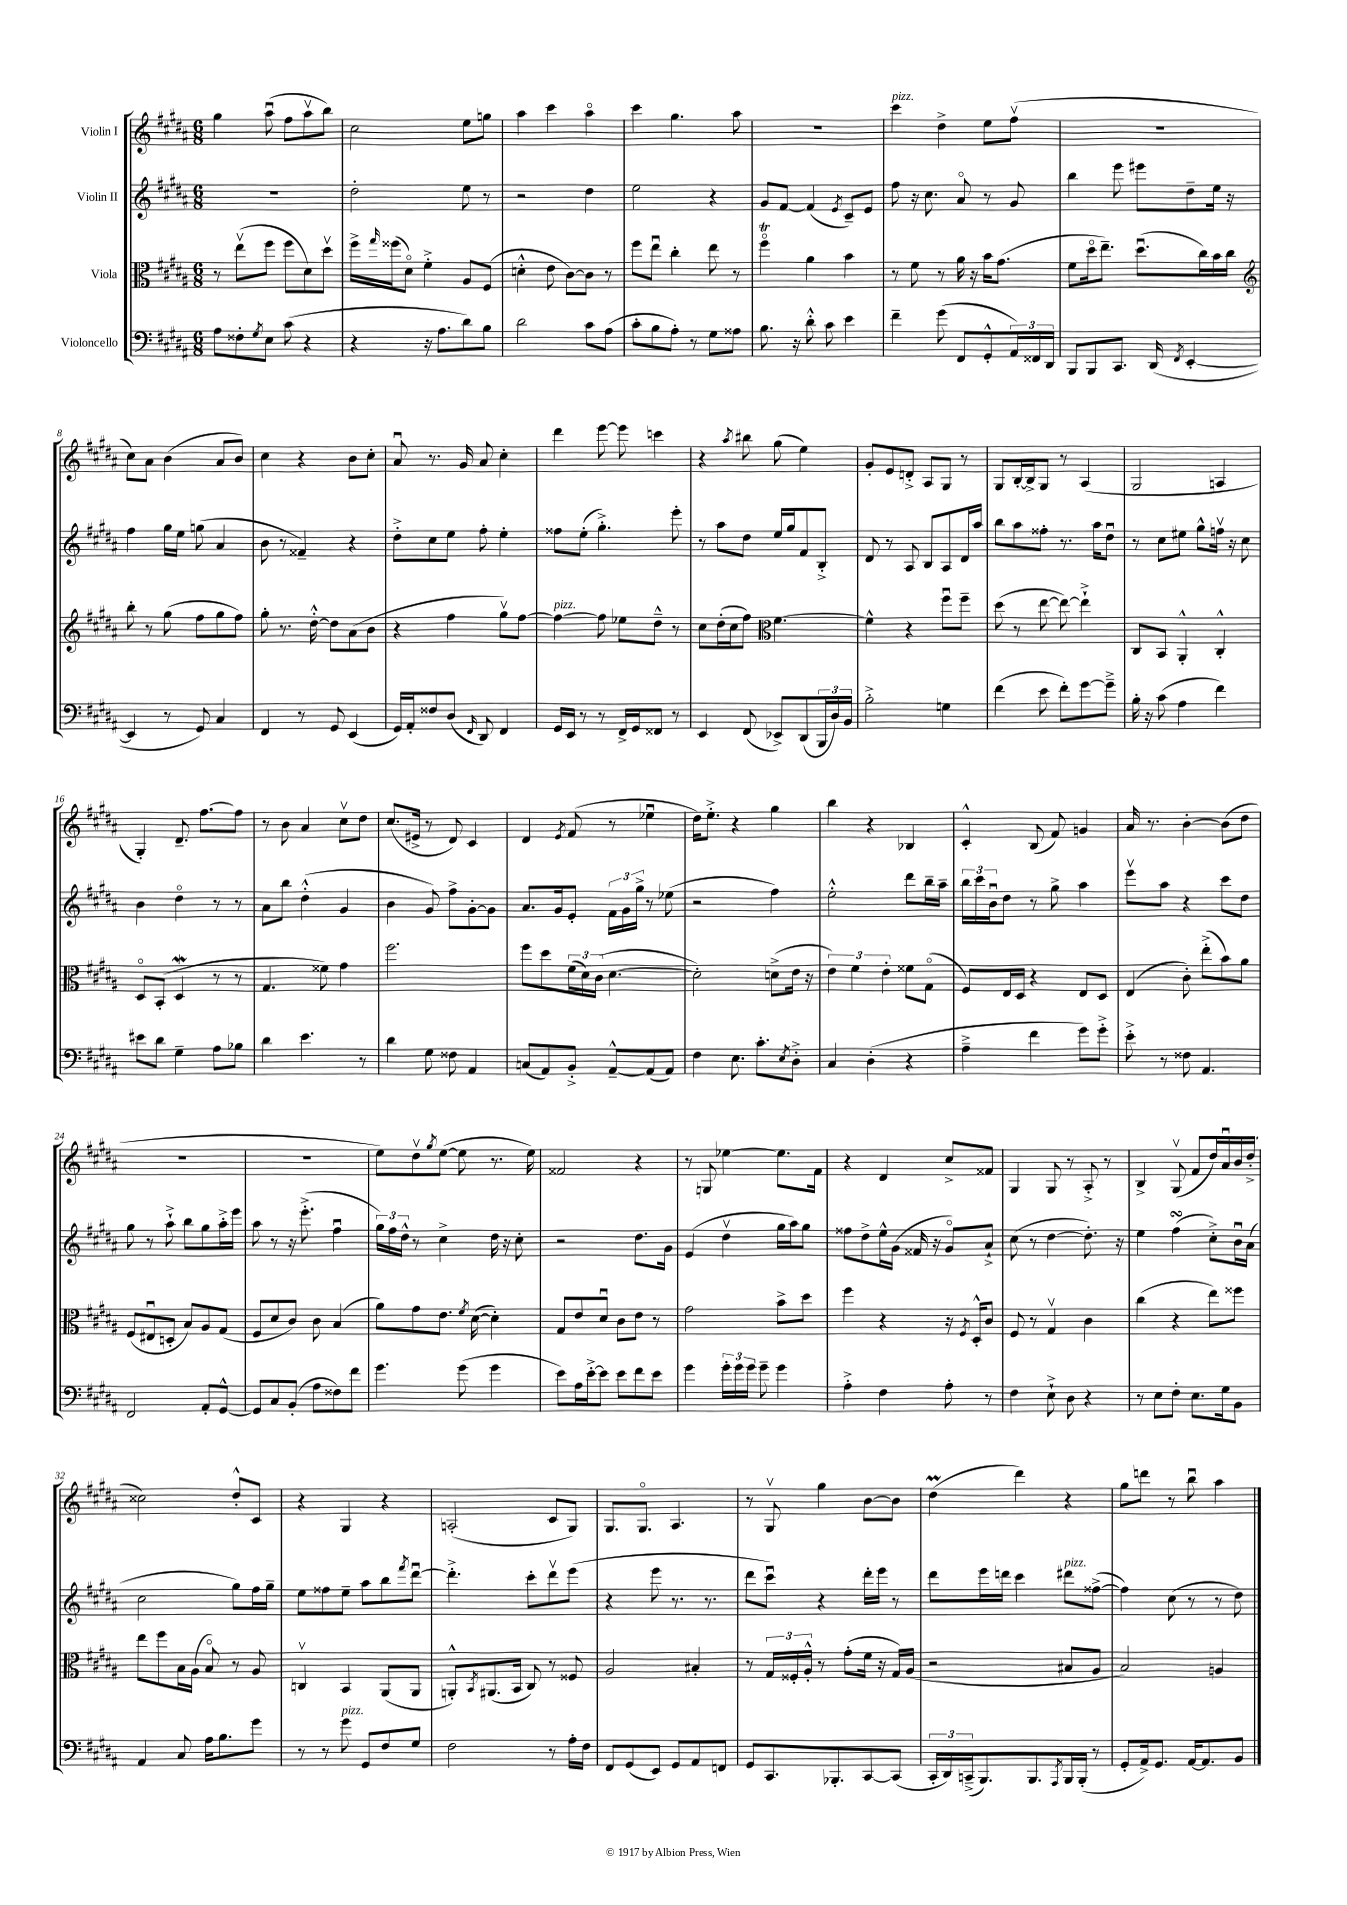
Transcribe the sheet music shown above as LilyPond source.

<<
\new StaffGroup <<
\new Staff = "s0" \with { instrumentName = "Violin I" } {
    \clef treble \key b \major \numericTimeSignature \time 6/8
    gis''4 ais''8\downbow( fis''8 ais''8\upbow b''8) |
    cis''2 e''8 g''8 |
    ais''4 cis'''4 ais''4\flageolet |
    cis'''4 gis''4. ais''8 |
    R2. |
    cis'''4^\markup { \italic "pizz." } dis''4-> e''8 fis''8\upbow( |
    R2. |
    cis''8) ais'8 b'4( ais'8 b'8) |
    cis''4 r4 b'8 cis''8-. |
    ais'8\downbow r8. gis'16 ais'8 cis''4-. |
    dis'''4 e'''8~ e'''8 c'''4 |
    r4 \acciaccatura { ais''8 } bis''8 gis''8( e''4) |
    gis'8-. e'8 d'8-.-> ais8 gis8 r8 |
    gis8 b16~-. b16-> gis8 r8 ais4( |
    gis2 a4 |
    gis4-.) dis'8.-- fis''8.~ fis''8 |
    r8 b'8 ais'4 cis''8\upbow dis''8 |
    cis''8.( eis'16-> r8 dis'8) cis'4 |
    dis'4 \acciaccatura { e'8 } fis'8( r8 ees''4\downbow |
    dis''16) e''8.-.-> r4 gis''4 |
    b''4 r4 bes4 |
    cis'4-.-^ b8( fis'8) g'4 |
    ais'16 r8. b'4~-. b'8( dis''8 |
    R2. |
    R2. |
    e''8) dis''8\upbow \acciaccatura { gis''8 } e''8~( e''8 r8. e''16) |
    fisis'2 r4 |
    r8 g8 ees''4~ ees''8. fis'16 |
    r4 dis'4 cis''8-> fisis'8 |
    gis4 gis8 r8 ais8-.-> r8 |
    b4-> gis8\upbow( fis'8 dis''16) ais'16\downbow b'16 dis''16-.->( |
    cisis''2) dis''8-.-^ cis'8 |
    r4 gis4 r4 |
    a2-.( cis'8 gis8) |
    gis8. gis8.\flageolet ais4. |
    r8 gis8\upbow gis''4 b'8~ b'8 |
    dis''4\prall( dis'''4) r4 |
    gis''8 d'''8 r8 b''8\downbow ais''4 \bar "|." |
}
\new Staff = "s1" \with { instrumentName = "Violin II" } {
    \clef treble \key b \major \numericTimeSignature \time 6/8
    R2. |
    dis''2-. e''8 r8 |
    r2 dis''4 |
    e''2 r4 |
    gis'8 fis'8~ fis'4( \acciaccatura { e'8 } cis'8--) e'8 |
    fis''8 r16 cis''8. ais'8\flageolet r8 gis'8 |
    b''4 e'''8 eis'''8 dis''8-- e''16 r16 |
    fis''4 gis''16 e''16 g''8( ais'4 |
    b'8 r8 fisis'4--) r4 |
    dis''8-.-> cis''8 e''8 fis''8-. e''4-. |
    fisis''8 e''8-.( gis''4.-.->) e'''8-. |
    r8 ais''8 dis''8 e''16 gis''16 fis'8 b8-.-> |
    dis'8 r8 ais8 b8 ais8 dis'16 ais''16 |
    b''8 ais''8 fisis''8-. r8. ais''16 dis''8\downbow |
    r8 cis''8 eis''8 gis''8-^ f''16\upbow r16 cis''8 |
    b'4 dis''4\flageolet r8 r8 |
    ais'8 b''8 dis''4-.-^( gis'4 |
    b'4 gis'8) fis''8-> gis'8~-. gis'8 |
    ais'8. gis'16 e'8-. \tuplet 3/2 { fis'16 gis'16 gis''16-> } r8 ees''8( |
    r2 fis''4) |
    e''2-.-^ dis'''8 b''16-- ais''16-- |
    \tuplet 3/2 { b''16 cis'''16 b'16\downbow } dis''8 r8 gis''8-> ais''4 |
    e'''8\upbow ais''8 r4 cis'''8 dis''8 |
    gis''8 r8 ais''8-!-> b''8 gis''8 ais''16-.-> e'''16 |
    ais''8 r8 r16 e'''8.-.->( fis''4\downbow |
    \tuplet 3/2 { gis''16) fis''16 dis''16-^ } r8 cis''4-> dis''16 r16 cis''8-. |
    r2 dis''8. gis'16 |
    e'4( dis''4\upbow gis''16 ais''16) gis''8 |
    fisis''8 dis''8-> e''16-^ gis'16( fisis'16 r16 gis'8\flageolet) ais'8-!-> |
    cis''8( r8 dis''4~ dis''8.-.) r16 |
    e''4 fis''4\turn( cis''8-.->) b'16\downbow ais'16( |
    cis''2 gis''8) fis''16 gis''16-- |
    e''8 fisis''8 e''8-- ais''8 b''8 \acciaccatura { fis'''8 } dis'''8~\downbow |
    dis'''4.-.-> cis'''8-. dis'''8\upbow e'''8( |
    r4 e'''8 r8. r8. |
    dis'''8 cis'''8\downbow) r4 dis'''16-. e'''16 r8 |
    dis'''8 e'''16 d'''16 cis'''4 dis'''8^\markup { \italic "pizz." } fisis''8~->( |
    fisis''4) cis''8( r8 r8 dis''8) \bar "|." |
}
\new Staff = "s2" \with { instrumentName = "Viola" } {
    \clef alto \key b \major \numericTimeSignature \time 6/8
    r8 e''8\upbow( fis''8 fis''8 dis'8) dis''8\upbow |
    fis''16-> \grace { gis''16 } fisis''16( dis'8\flageolet) fis'4-.-> ais8 fis8( |
    d'4-.-^ e'8 cis'8~) cis'8 r8 |
    fis''8 e''8\downbow cis''4-. e''8 r8 |
    fis''4\flageolet\trill ais'4 b'4 |
    r8 fis'8 r8 ais'16 r16 b'16 gis'8.( |
    fis'8 dis''16\flageolet e''8.--) dis''8.\downbow( cis''16) b'16 cis''16 |
    \clef treble b''8-. r8 gis''8( fis''8 gis''8 fis''8) |
    gis''8-. r8. dis''16~-.-^ dis''8 ais'8( b'8 |
    r4 fis''4 gis''8\upbow) fis''8~ |
    fis''4~^\markup { \italic "pizz." } fis''8 ees''8 dis''8---^ r8 |
    cis''8 dis''16-.( cis''16 fis''8) \clef alto fis'4.~ |
    fis'4-^ r4 fis''8\downbow fis''8-- |
    dis''8( r8 e''8~ e''8~) e''4-!-> |
    cis8 b,8 ais,4-.-^ cis4-.-^ |
    dis8\flageolet b,8-.( dis4\mordent r8 r8 |
    gis4. fisis'8) gis'4 |
    fis''2. |
    fis''8 dis''8 \tuplet 3/2 { fis'16( dis'16) cis'16( } dis'4.~ |
    dis'2-.) d'8->( e'16 r16 |
    \tuplet 3/2 { e'4) fis'4 e'4-. } fisis'8 gis8\flageolet( |
    fis8) e16 dis16 r4 e8 dis8 |
    e4( cis'8-.) e''8-.->( b'8) ais'8 |
    fis8( eis8\downbow d8-. b8) ais8 gis8( |
    fis8 dis'8 cis'8) cis'8 b4( |
    ais'8) gis'8 e'8. \acciaccatura { fis'8 } dis'16~( dis'4-.) |
    gis8 e'8 dis'8\downbow cis'8 e'8 r8 |
    gis'2 b'8-> dis''8 |
    fis''4 r4 r16 \acciaccatura { fis8 } dis16-.-^ cis'8 |
    fis8 r8 gis4\upbow cis'4 |
    cis''4( r4 e''8) fisis''8 |
    e''8 fis''8 b16 ais16( b8\flageolet) r8 ais8 |
    c4\upbow b,4 ais,8( ais,8 |
    a,8-.-^) \acciaccatura { b,8 } ais,8.( b,16 cis8) r8 fisis8 |
    ais2 bis4-. |
    r8 \tuplet 3/2 { gis16 fisis16-. ais16-.-^ } r8 gis'8-.( fis'16 r16 gis16) ais16( |
    r2 bis8 ais8 |
    b2) a4 \bar "|." |
}
\new Staff = "s3" \with { instrumentName = "Violoncello" } {
    \clef bass \key b \major \numericTimeSignature \time 6/8
    ais8 fisis8-. \acciaccatura { gis8 } e8 cis'8( r4 |
    r4 r16 ais8. dis'8) b8 |
    dis'2 cis'8 ais8( |
    cis'8-. b8 ais8-.) r8 gis8 aisis8 |
    b8. r16 dis'8-.-^ cis'8 e'4 |
    fis'4-- gis'8( fis,8 gis,8-.-^ \tuplet 3/2 { ais,16) fisis,16 dis,16 } |
    b,,8 b,,8 cis,8. dis,16( \acciaccatura { fis,8 } e,4~-. |
    e,4 r8 gis,8) cis4 |
    fis,4 r8 gis,8 e,4( |
    gis,16) ais,16-. fisis8 dis8( \grace { fis,16 } dis,8) fis,4 |
    gis,16 e,16 r8 r8 fis,16-> gis,16 fisis,8 r8 |
    e,4 fis,8( ees,8->) dis,8( \tuplet 3/2 { b,,16 dis16) b,16 } |
    b2-.-> g4 |
    fis'4( e'8 fis'8-.) gis'8~ gis'8---> |
    b16-. r16 cis'8( ais4 fis'4) |
    eis'8 dis'8 gis4-- ais8 bes8 |
    dis'4 e'4. r8 |
    dis'4 gis8 fisis8 ais,4 |
    c8( ais,8) b,8-.-> ais,8~---^ ais,8( ais,8) |
    fis4 e8. cis'8.-. \acciaccatura { e8 } dis8-.-> |
    cis4 dis4-.( r4 |
    ais4---> fis'4 gis'8) gis'8-.-> |
    e'8-.-> r8 fisis8 ais,4. |
    fis,2 ais,8-. gis,8~-^ |
    gis,8 cis8 b,8-.( ais8 fisis8) fis'8 |
    gis'4. gis'8( gis'4 |
    e'8) ais16 e'16~-.-> e'8 e'8 fis'8 e'8 |
    gis'4 \tuplet 3/2 { gis'16-. gis'16 gis'16 } gis'8-- gis'4 |
    ais4-.-> fis4 ais8-. r8 |
    fis4 e8-!-> dis8 r4 |
    r8 e8 fis8-. e8. gis16 b,8 |
    ais,4 cis8 ais16 b8. gis'8 |
    r8 r8 gis'8^\markup { \italic "pizz." } gis,8 fis8 gis8 |
    fis2 r8 ais16-. fis16 |
    fis,8 gis,8( e,8) gis,8 ais,8 f,8 |
    gis,8 cis,8. bes,,8.-. cis,8~ cis,8( |
    \tuplet 3/2 { cis,16-. dis,16) c,16--->( } b,,8.) b,,8. \acciaccatura { ais,,8 } b,,16 b,,16-.( r8 |
    gis,8-. ais,16->) gis,8. ais,16~ ais,8. b,8 \bar "|." |
}
>>
>>
